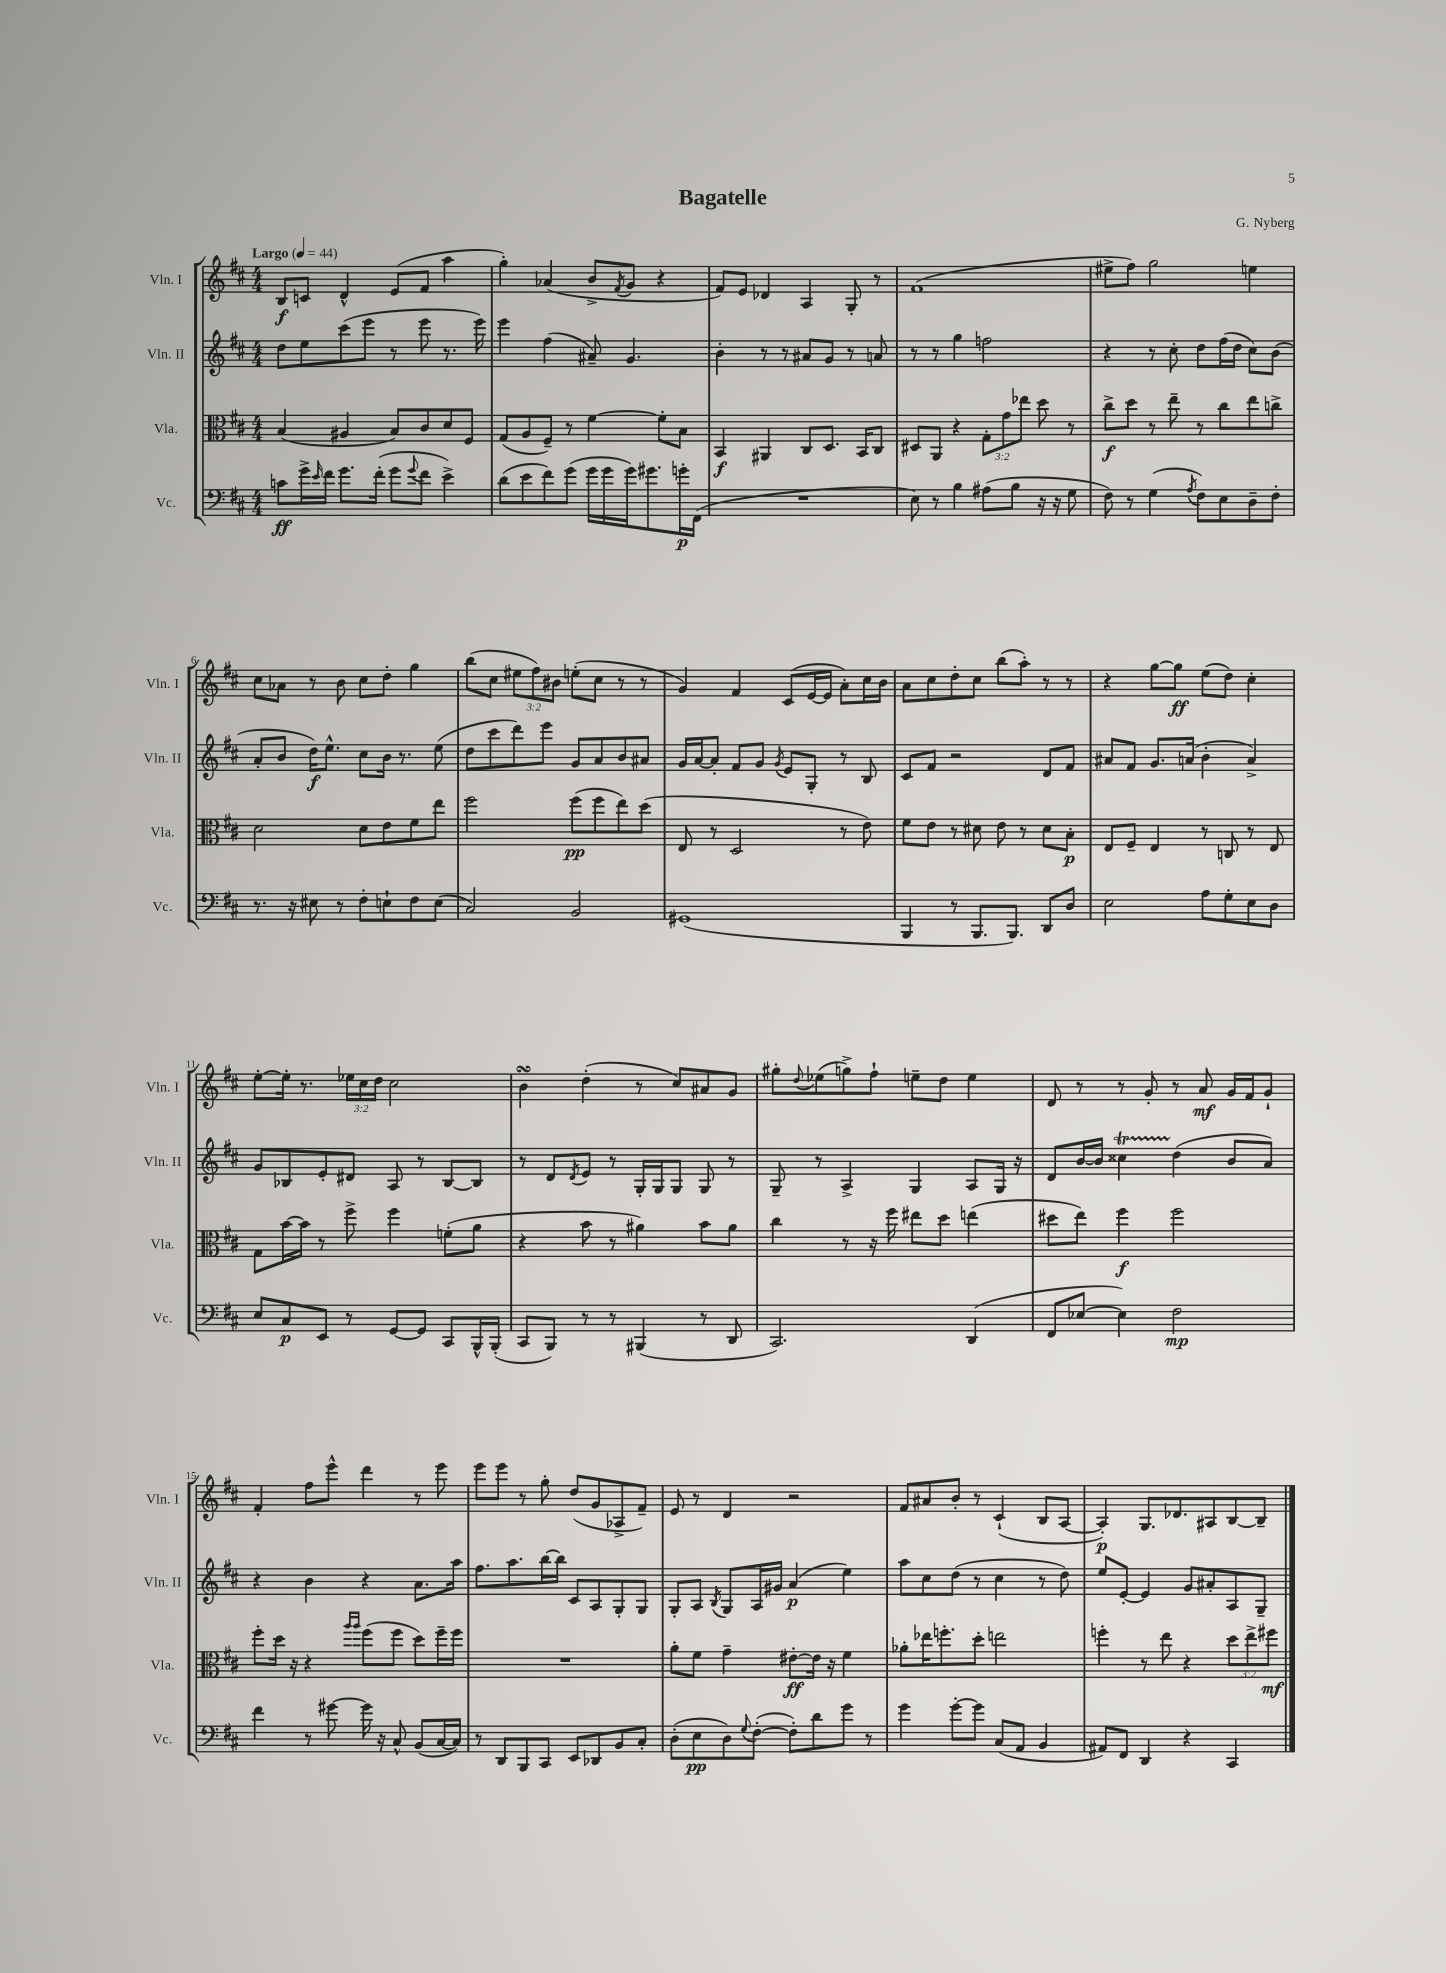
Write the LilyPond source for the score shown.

\header { title = "Bagatelle" composer = "G. Nyberg" }
<<
\new StaffGroup <<
\new Staff = "s0" \with { instrumentName = "Vln. I" shortInstrumentName = "Vln. I" } {
    \clef treble \key d \major \numericTimeSignature \time 4/4 \override Staff.TupletNumber.text = #tuplet-number::calc-fraction-text \tempo "Largo" 4 = 44
    b8\f c'8 d'4-^ e'8( fis'8 a''4 |
    g''4-.) aes'4( b'8-> \acciaccatura { fis'8 } g'8 r4 |
    fis'8) e'8 des'4 a4 g8-. r8 |
    fis'1( |
    eis''8-> fis''8) g''2 e''4 |
    cis''8 aes'8 r8 b'8 cis''8 d''8-. g''4 |
    b''8( cis''8 \tuplet 3/2 { eis''8 fis''8) bis'8 } e''8-.( cis''8 r8 r8 |
    g'4) fis'4 cis'8( e'16~ e'16 a'8-.) cis''16 b'16 |
    a'8 cis''8 d''8-. cis''8 b''8( a''8-.) r8 r8 |
    r4 g''8~ g''8\ff e''8( d''8) cis''4-. |
    e''8~-. e''16-. r8. \tuplet 3/2 { ees''16 cis''16 d''16 } cis''2 |
    b'4\turn d''4-.( r8 cis''8) ais'8 g'8 |
    gis''8-. \appoggiatura { d''8 } ees''8( g''8->) fis''8-! e''8-- d''8 e''4 |
    d'8 r8 r8 g'8-. r8 a'8\mf g'16 fis'16 g'8-! |
    fis'4-. fis''8 e'''8-^ d'''4 r8 e'''8 |
    e'''8 e'''8 r8 g''8-. d''8( g'8 aes8-> fis'8--) |
    e'8 r8 d'4 r2 |
    fis'8 ais'8 b'8-. r8 cis'4-!( b8 a8~ |
    a4-.\p) g8. des'8. ais8 b8~ b8-- \bar "|." |
}
\new Staff = "s1" \with { instrumentName = "Vln. II" shortInstrumentName = "Vln. II" } {
    \clef treble \key d \major \numericTimeSignature \time 4/4
    d''8 e''8 cis'''8( e'''8 r8 e'''8 r8. e'''16) |
    e'''4 fis''4( ais'8--) g'4. |
    b'4-. r8 r8 ais'8 g'8 r8 a'8 |
    r8 r8 g''4 f''2 |
    r4 r8 cis''8-. d''8 fis''16( d''16 cis''8) b'8( |
    a'8-. b'8 d''16\f) e''8.-^ cis''8 b'16 r8. e''8( |
    d''8 cis'''8 d'''8) e'''8 g'8 a'8 b'8 ais'8 |
    g'16 a'16~ a'8-. fis'8 g'8 \acciaccatura { g'8 } e'8 g8-. r8 b8 |
    cis'8 fis'8 r2 d'8 fis'8 |
    ais'8 fis'8 g'8. a'16( b'4-. a'4->) |
    g'8 bes8 e'8-. dis'8 a8 r8 bes8~ bes8 |
    r8 d'8 \acciaccatura { d'8 } e'8 r8 g16-. g16 g8 g8 r8 |
    g8-- r8 a4-> g4 a8 g16 r16 |
    d'8 b'16~ b'16 cisis''4\startTrillSpan d''4\stopTrillSpan( b'8 a'8) |
    r4 b'4 r4 a'8. a''16 |
    fis''8. a''8. b''16~ b''16 cis'8 a8 g8-. g8 |
    g8-. a8 \acciaccatura { b8 } g8 a16 gis'16 a'4\p( e''4) |
    a''8 cis''8 d''8( r8 cis''4 r8 d''8) |
    e''8 e'8~-. e'4 g'8 ais'8-. a8 g8-- \bar "|." |
}
\new Staff = "s2" \with { instrumentName = "Vla." shortInstrumentName = "Vla." } {
    \clef alto \key d \major \numericTimeSignature \time 4/4 \override Staff.TupletNumber.text = #tuplet-number::calc-fraction-text
    b4( ais4 b8) cis'8 d'8 fis8 |
    g8( a8 fis8--) r8 fis'4~ fis'8-. b8 |
    b,4\f ais,4 cis8 d8. b,16 cis8 |
    dis8 a,8 r4 \tuplet 3/2 { g8-. g'8 ees''8 } d''8 r8 |
    cis''8->\f d''8 r8 e''8-- r8 cis''8 e''8 c''8-> |
    d'2 d'8 e'8 fis'8 e''8 |
    fis''2 fis''8\pp( fis''8 e''8) d''8( |
    e8 r8 d2 r8 e'8) |
    fis'8 e'8 r8 dis'8 e'8 r8 dis'8 b8-.\p |
    e8 fis8-- e4 r8 c8 r8 e8 |
    g8 b'16~ b'16 r8 fis''8-> fis''4 f'8-.( a'8 |
    r4 b'8 r8 ais'4) b'8 ais'8 |
    cis''4 r8 r16 fis''16 eis''8 d''8 e''4( |
    dis''8 e''8) fis''4\f fis''2 |
    fis''8-. d''16 r16 r4 \grace { a''16 a''16 } fis''8( fis''8 d''8) fis''16-- fis''16 |
    R1 |
    a'8-. fis'8 g'4-- eis'8~-.\ff eis'16 r16 fis'4 |
    aes'8-. ees''16 f''8.-. d''8-. e''2 |
    f''4-. r8 e''8 r4 \tuplet 3/2 { d''8 e''8-> fis''8\mf } \bar "|." |
}
\new Staff = "s3" \with { instrumentName = "Vc." shortInstrumentName = "Vc." } {
    \clef bass \key d \major \numericTimeSignature \time 4/4
    c'8\ff g'16-> \grace { e'16 } fis'16 g'8. fis'16-.( g'8 \appoggiatura { g'8 } fis'8 e'4->) |
    d'8( e'8 fis'8) g'8( g'16 g'16 g'16) gis'8. g'16-.\p fis,16( |
    R1 |
    e8) r8 b4 ais8( b8 r16 r16 g8 |
    fis8) r8 g4( \acciaccatura { a8 } fis8) e8 d8-- fis8-. |
    r8. r16 eis8 r8 fis8-. e8-! fis8 e8( |
    cis2) b,2 |
    gis,1( |
    b,,4 r8 b,,8. b,,8.) d,8 d8 |
    e2 a8 g8-. e8 d8 |
    e8 cis8\p e,8 r8 g,8~ g,8 cis,8 b,,16-^ b,,16-.( |
    cis,8 b,,8) r8 r8 bis,,4( r8 d,8 |
    cis,2.) d,4( |
    fis,8 ees8~ ees4) fis2\mp |
    fis'4 r8 gis'8~ gis'16 r16 cis8-^ b,8( cis16~ cis16) |
    r8 d,8 b,,8 cis,8 e,8 des,8 b,8 cis8-. |
    d8-.( e8\pp d8) \appoggiatura { g8 } fis8~-.( fis8-.) d'8 g'8 r8 |
    g'4 g'8~-. g'8 cis8( a,8 b,4 |
    ais,8) fis,8 d,4 r4 cis,4 \bar "|." |
}
>>
>>
